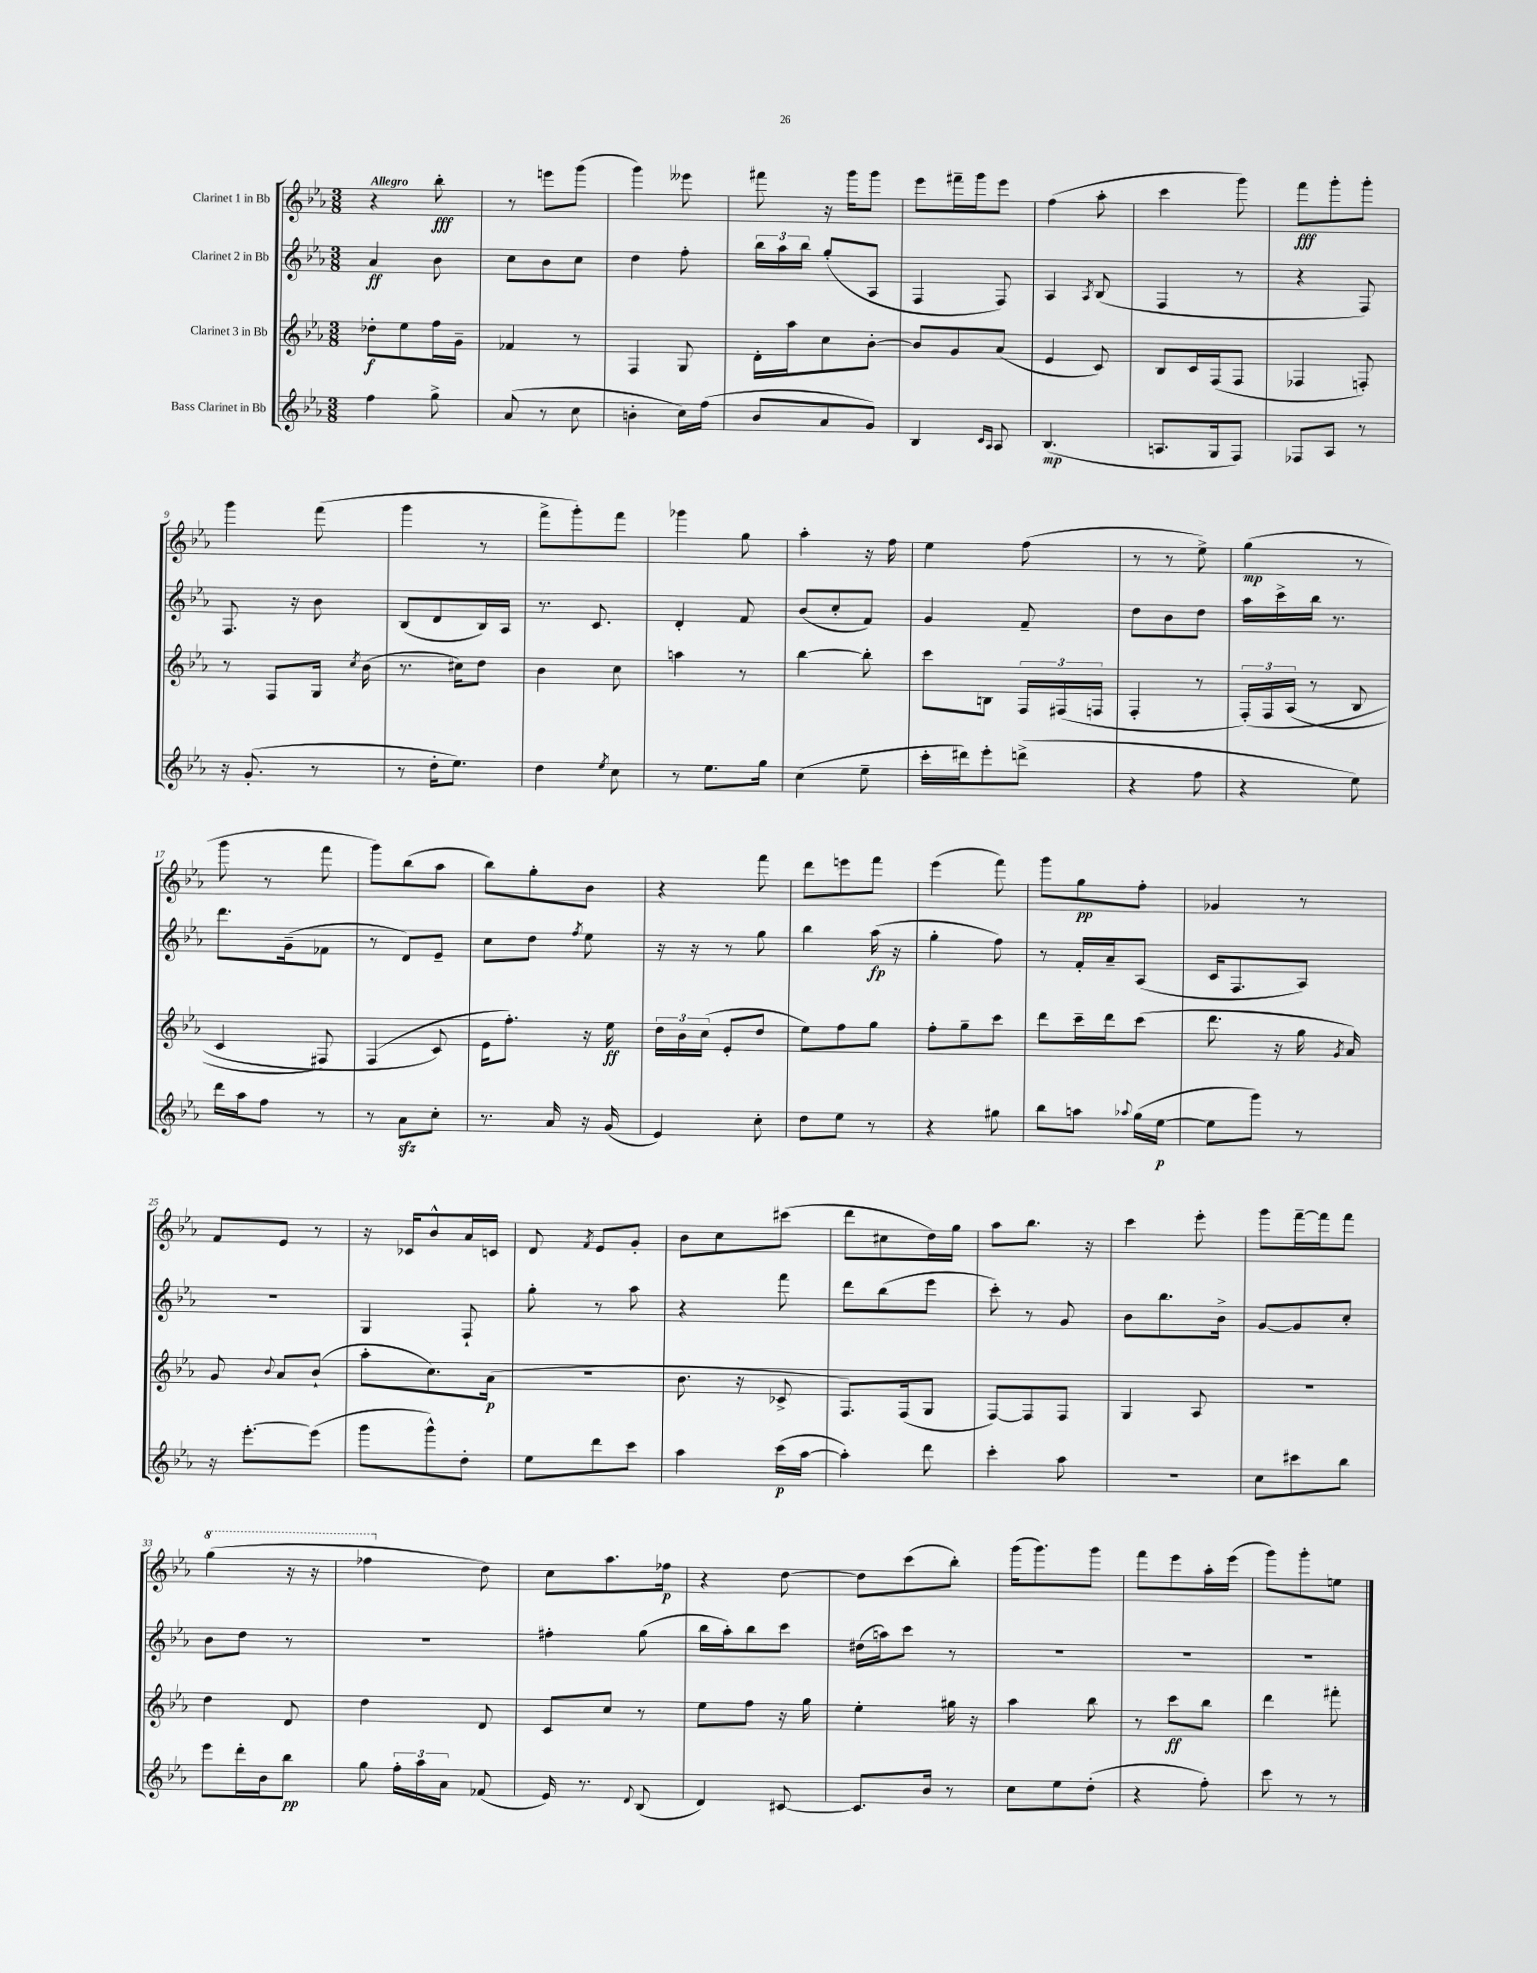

**kern	**dynam	**kern	**dynam	**kern	**dynam	**kern	**dynam
*part4	*part4	*part3	*part3	*part2	*part2	*part1	*part1
*staff4	*staff4	*staff3	*staff3	*staff2	*staff2	*staff1	*staff1
*I"Bass Clarinet in Bb	*	*I"Clarinet 3 in Bb	*	*I"Clarinet 2 in Bb	*	*I"Clarinet 1 in Bb	*
*clefG2	*	*clefG2	*	*clefG2	*	*clefG2	*
*k[b-e-a-]	*	*k[b-e-a-]	*	*k[b-e-a-]	*	*k[b-e-a-]	*
*M3/8	*	*M3/8	*	*M3/8	*	*M3/8	*
=1	=1	=1	=1	=1	=1	=1	=1
!	!	!	!	!	!	!LO:TX:a:B:t=Allegro	!
4ff\	.	8dd-X'\L	f	4a-/	ff	4r	.
.	.	8ee-\	.	.	.	.	.
8gg^\	.	16ff\L	.	8b-\	.	8bb-'\	fff
.	.	16g~\JJ	.	.	.	.	.
=2	=2	=2	=2	=2	=2	=2	=2
(8a-/	.	4f-X/	.	8cc\L	.	8r	.
8r	.	.	.	8b-\	.	8eeen\L	.
8cc\	.	8r	.	8cc\J	.	(8ggg\J	.
=3	=3	=3	=3	=3	=3	=3	=3
4bn'\	.	4F/	.	4dd\	.	4ggg\)	.
16cc\LL)	.	8G/	.	8ff'\	.	8eee--X\	.
(16ff\JJ	.	.	.	.	.	.	.
=4	=4	=4	=4	=4	=4	=4	=4
8b-/L	.	16d'\LL	.	24bb-\LL	.	8fff#X\	.
.	.	.	.	24aa-\	.	.	.
.	.	16aa-\J	.	.	.	.	.
.	.	.	.	24bb-\JJ	.	.	.
8a-/	.	8cc\	.	(8gg'/L	.	16r	.
.	.	.	.	.	.	16ggg\KL	.
8g/J)	.	[8b-'\J	.	8A-/J	.	8ggg\J	.
=5	=5	=5	=5	=5	=5	=5	=5
4B-/	.	8b-/L]	.	4F/	.	8eee-\L	.
.	.	8g/	.	.	.	16fff#X~\L	.
.	.	.	.	.	.	16ggg\J	.
16qqc/LL	.	.	.	.	.	.	.
16qqA-/JJ	.	.	.	.	.	.	.
8A-/	.	(8a-/J	.	8F/)	.	8eee-\J	.
=6	=6	=6	=6	=6	=6	=6	=6
(4.B-/	mp	4e-/	.	4A-/	.	(4ff\	.
.	.	.	.	8qA-/	.	.	.
.	.	8c/)	.	(8B-/	.	8aa-'\	.
=7	=7	=7	=7	=7	=7	=7	=7
8.An/L	.	8B-/L	.	4F/	.	4ccc\	.
.	.	16c/L	.	.	.	.	.
16G/k	.	(16F/J	.	.	.	.	.
8F/J)	.	8F/J	.	8r	.	8ggg\)	.
=8	=8	=8	=8	=8	=8	=8	=8
8F-X/L	.	4F-X/	.	4r	.	8fff\L	fff
8A-/J	.	.	.	.	.	8ggg'\	.
8r	.	8Fn'/)	.	8F/)	.	8ggg'\J	.
!!LO:LB:g=z
=9	=9	=9	=9	=9	=9	=9	=9
16r	.	8r	.	8.F/	.	4ggg\	.
(8.g'/	.	.	.	.	.	.	.
.	.	8F/L	.	.	.	.	.
.	.	.	.	16r	.	.	.
8r	.	16G/Jk	.	8b-\	.	(8fff\	.
.	.	8qcc/	.	.	.	.	.
.	.	(16b-\	.	.	.	.	.
=10	=10	=10	=10	=10	=10	=10	=10
8r	.	8.r	.	(8B-/L	.	4ggg\	.
16dd'\KL	.	.	.	8d/	.	.	.
8.ee-\J)	.	16cc#X\KL)	.	.	.	.	.
.	.	8dd\J	.	16B-/L)	.	8r	.
.	.	.	.	16A-/JJ	.	.	.
=11	=11	=11	=11	=11	=11	=11	=11
4dd\	.	4b-\	.	8.r	.	8fff^\L	.
.	.	.	.	.	.	8ggg'\)	.
.	.	.	.	8.c/	.	.	.
8qee-/	.	.	.	.	.	.	.
8cc\	.	8cc\	.	.	.	8fff\J	.
=12	=12	=12	=12	=12	=12	=12	=12
8r	.	4aan\	.	4d'/	.	4ggg-X\	.
8.ee-\L	.	.	.	.	.	.	.
.	.	8r	.	8f/	.	8gg\	.
16gg\Jk	.	.	.	.	.	.	.
=13	=13	=13	=13	=13	=13	=13	=13
(4cc\	.	[4bb-\	.	(8b-/L	.	4aa-'\	.
.	.	.	.	8cc'/	.	.	.
8ee-~\	.	8bb-'\]	.	8f/J)	.	16r	.
.	.	.	.	.	.	16ff\	.
=14	=14	=14	=14	=14	=14	=14	=14
16ccc'\LL	.	8ccc\L	.	4g/	.	4ee-\	.
16ddd#X\J)	.	.	.	.	.	.	.
8eee-'\	.	8Bn\J	.	.	.	.	.
(8dddn^\J	.	24F/LL	.	8f~/	.	(8ff\	.
.	.	(24F#X/	.	.	.	.	.
.	.	24Fn/JJ	.	.	.	.	.
=15	=15	=15	=15	=15	=15	=15	=15
4r	.	4F'/	.	8dd\L	.	8r	.
.	.	.	.	8b-\	.	8r	.
8ff\	.	8r	.	8dd\J	.	8ee-^\)	.
=16	=16	=16	=16	=16	=16	=16	=16
4r	.	(24F'/LL)	.	16aa-\LL	.	(4gg\	mp
.	.	24F/	.	.	.	.	.
.	.	.	.	16ccc^\	.	.	.
.	.	(24A-/JJ	.	.	.	.	.
.	.	8r	.	16bb-\JJ	.	.	.
.	.	.	.	8.r	.	.	.
8ee-\)	.	8B-/	.	.	.	8r	.
!!LO:LB:g=z
=17	=17	=17	=17	=17	=17	=17	=17
16ddd\LL	.	4c/	.	8.ddd\L	.	8ggg\	.
16aa-\J	.	.	.	.	.	.	.
8ff\J	.	.	.	.	.	8r	.
.	.	.	.	(16g~\k	.	.	.
8r	.	8F#X/)	.	8f-X\J	.	8fff\	.
=18	=18	=18	=18	=18	=18	=18	=18
8r	.	(4F/	.	8r	.	8ggg\L)	.
8a-zz\L	.	.	.	8d/L)	.	(8bb-\	.
8cc'\J	.	8c/)	.	8e-~/J	.	8aa-\J	.
=19	=19	=19	=19	=19	=19	=19	=19
8.r	.	16e-\KL	.	8cc\L	.	8bb-\L)	.
.	.	8.ff'\J)	.	.	.	.	.
.	.	.	.	8dd\J	.	8gg'\	.
16a-/	.	.	.	.	.	.	.
.	.	.	.	8qff/	.	.	.
16r	.	16r	.	8ee-\	.	8b-\J	.
(16g/	.	16ee-\	ff	.	.	.	.
=20	=20	=20	=20	=20	=20	=20	=20
4e-/)	.	24dd\LL	.	16r	.	4r	.
.	.	24b-\	.	.	.	.	.
.	.	.	.	16r	.	.	.
.	.	(24cc\JJ	.	.	.	.	.
.	.	8e-'/L	.	8r	.	.	.
8cc'\	.	8dd/J	.	8gg\	.	8fff\	.
=21	=21	=21	=21	=21	=21	=21	=21
8dd\L	.	8ee-\L)	.	4bb-\	.	8ddd\L	.
8ee-\J	.	8ff\	.	.	.	8eeen\	.
8r	.	8gg\J	.	(16aa-\	fp	8fff\J	.
.	.	.	.	16r	.	.	.
=22	=22	=22	=22	=22	=22	=22	=22
4r	.	8ff'\L	.	4gg'\	.	(4eee-\	.
.	.	8gg~\	.	.	.	.	.
8gg#X\	.	8ccc\J	.	8ff\)	.	8fff\)	.
=23	=23	=23	=23	=23	=23	=23	=23
8bb-\L	.	8ddd\L	.	8r	.	8ggg\L	.
8aan\J	.	16ccc~\L	.	16f'/LL	.	8gg\	pp
.	.	16ddd\J	.	16a-~/J	.	.	.
8qqaa-X/	.	.	.	.	.	.	.
(16gg\LL	.	(8ccc\J	.	(8A-/J	.	8ff'\J	.
[16ee-\JJ	p	.	.	.	.	.	.
=24	=24	=24	=24	=24	=24	=24	=24
8ee-\L]	.	8.ddd\	.	16c/KL	.	4g-X/	.
.	.	.	.	8.F/	.	.	.
8ggg\J)	.	.	.	.	.	.	.
.	.	16r	.	.	.	.	.
8r	.	16gg\	.	8A-/J)	.	8r	.
.	.	8qg/	.	.	.	.	.
.	.	16a-/)	.	.	.	.	.
!!LO:LB:g=z
=25	=25	=25	=25	=25	=25	=25	=25
16r	.	8g/	.	4.r	.	8f/L	.
[8.eee-'\L	.	.	.	.	.	.	.
.	.	8qqb-/	.	.	.	.	.
.	.	8a-/L	.	.	.	8e-/J	.
(8eee-\J]	.	(8b-`/J	.	.	.	8r	.
=26	=26	=26	=26	=26	=26	=26	=26
8ggg\L	.	8aa-'\L	.	4G/	.	16r	.
.	.	.	.	.	.	16c-X/KL	.
8ggg^^\)	.	8.cc\)	.	.	.	8b-^^/	.
8dd'\J	.	.	.	8F`/	.	16a-/L	.
.	.	(16a-\Jk	p	.	.	16cn/JJ	.
=27	=27	=27	=27	=27	=27	=27	=27
8ee-\L	.	4.r	.	8gg'\	.	8d/	.
.	.	.	.	.	.	8qf/	.
8ddd\	.	.	.	8r	.	8e-/L	.
8ccc\J	.	.	.	8aa-\	.	8g'/J	.
=28	=28	=28	=28	=28	=28	=28	=28
4aa-\	.	8.b-\	.	4r	.	8b-\L	.
.	.	.	.	.	.	8cc\	.
.	.	16r	.	.	.	.	.
(16ccc\LL	p	8c-X^/	.	8fff\	.	(8ccc#X\J	.
[16aa-\JJ	.	.	.	.	.	.	.
=29	=29	=29	=29	=29	=29	=29	=29
4aa-'\])	.	8.F/L)	.	8ddd\L	.	8ddd\L	.
.	.	.	.	(8bb-\	.	8cc#X\	.
.	.	(16F/k	.	.	.	.	.
8ddd\	.	8G/J	.	8eee-\J	.	16dd\L)	.
.	.	.	.	.	.	16gg\JJ	.
=30	=30	=30	=30	=30	=30	=30	=30
4ccc'\	.	[8F/L)	.	8ccc'\)	.	8aa-\L	.
.	.	8F/]	.	8r	.	8.bb-\J	.
8aa-\	.	8F/J	.	8g/	.	.	.
.	.	.	.	.	.	16r	.
=31	=31	=31	=31	=31	=31	=31	=31
4.r	.	4G/	.	8b-\L	.	4ccc\	.
.	.	.	.	8.bb-\	.	.	.
.	.	8A-/	.	.	.	8eee-'\	.
.	.	.	.	16b-^\Jk	.	.	.
=32	=32	=32	=32	=32	=32	=32	=32
8cc\L	.	4.r	.	[8g/L	.	8ggg\L	.
8ccc#X\	.	.	.	8g/]	.	[16fff~\L	.
.	.	.	.	.	.	16fff\J]	.
8bb-\J	.	.	.	8cc'/J	.	8fff\J	.
!!LO:LB:g=z
=33	=33	=33	=33	=33	=33	=33	=33
*	*	*	*	*	*	*8va	*
8eee-\L	.	4dd\	.	8b-\L	.	(4ggg\	.
16ddd'\L	.	.	.	8dd\J	.	.	.
16b-\J	.	.	.	.	.	.	.
8bb-\J	pp	8d/	.	8r	.	16r	.
.	.	.	.	.	.	16r	.
=34	=34	=34	=34	=34	=34	=34	=34
8gg\	.	4dd\	.	4.r	.	4fff-X\	.
24ff'\LL	.	.	.	.	.	.	.
24aa-\	.	.	.	.	.	.	.
24a-\JJ	.	.	.	.	.	.	.
*	*	*	*	*	*	*X8va	*
(8f-X/	.	8d/	.	.	.	8dd\)	.
=35	=35	=35	=35	=35	=35	=35	=35
16e-/)	.	8c/L	.	4ff#X'\	.	8cc\L	.
8.r	.	.	.	.	.	.	.
.	.	8cc/J	.	.	.	8.aa-\	.
8qqd/	.	.	.	.	.	.	.
(8B-/	.	8r	.	(8gg\	.	.	.
.	.	.	.	.	.	16ff-X\Jk	p
=36	=36	=36	=36	=36	=36	=36	=36
4d/)	.	8ee-\L	.	16bb-\LL	.	4r	.
.	.	.	.	16aa-'\J)	.	.	.
.	.	8ff\J	.	8bb-\	.	.	.
[8c#X/	.	16r	.	8ccc\J	.	[8dd\	.
.	.	16gg\	.	.	.	.	.
=37	=37	=37	=37	=37	=37	=37	=37
8.c#/L]	.	4ee-'\	.	(16dd#X\LL	.	8dd\L]	.
.	.	.	.	16aan\J)	.	.	.
.	.	.	.	8ccc\J	.	(8ccc\	.
16b-/Jk	.	.	.	.	.	.	.
8r	.	16gg#X\	.	8r	.	8bb-'\J)	.
.	.	16r	.	.	.	.	.
=38	=38	=38	=38	=38	=38	=38	=38
8cc\L	.	4aa-\	.	4.r	.	(16ggg\KL	.
.	.	.	.	.	.	8.ggg\)	.
8ee-\	.	.	.	.	.	.	.
(8dd'\J	.	8bb-\	.	.	.	8ggg\J	.
=39	=39	=39	=39	=39	=39	=39	=39
4r	.	8r	.	4.r	.	8fff\L	.
.	.	8ccc\L	ff	.	.	8eee-\	.
8ff'\)	.	8bb-\J	.	.	.	16aa-'\L	.
.	.	.	.	.	.	(16eee-\JJ	.
=40	=40	=40	=40	=40	=40	=40	=40
8ccc\	.	4ddd\	.	4.r	.	8ggg\L)	.
8r	.	.	.	.	.	8ggg'\	.
8r	.	8fff#X'\	.	.	.	8een\J	.
==	==	==	==	==	==	==	==
*-	*-	*-	*-	*-	*-	*-	*-
